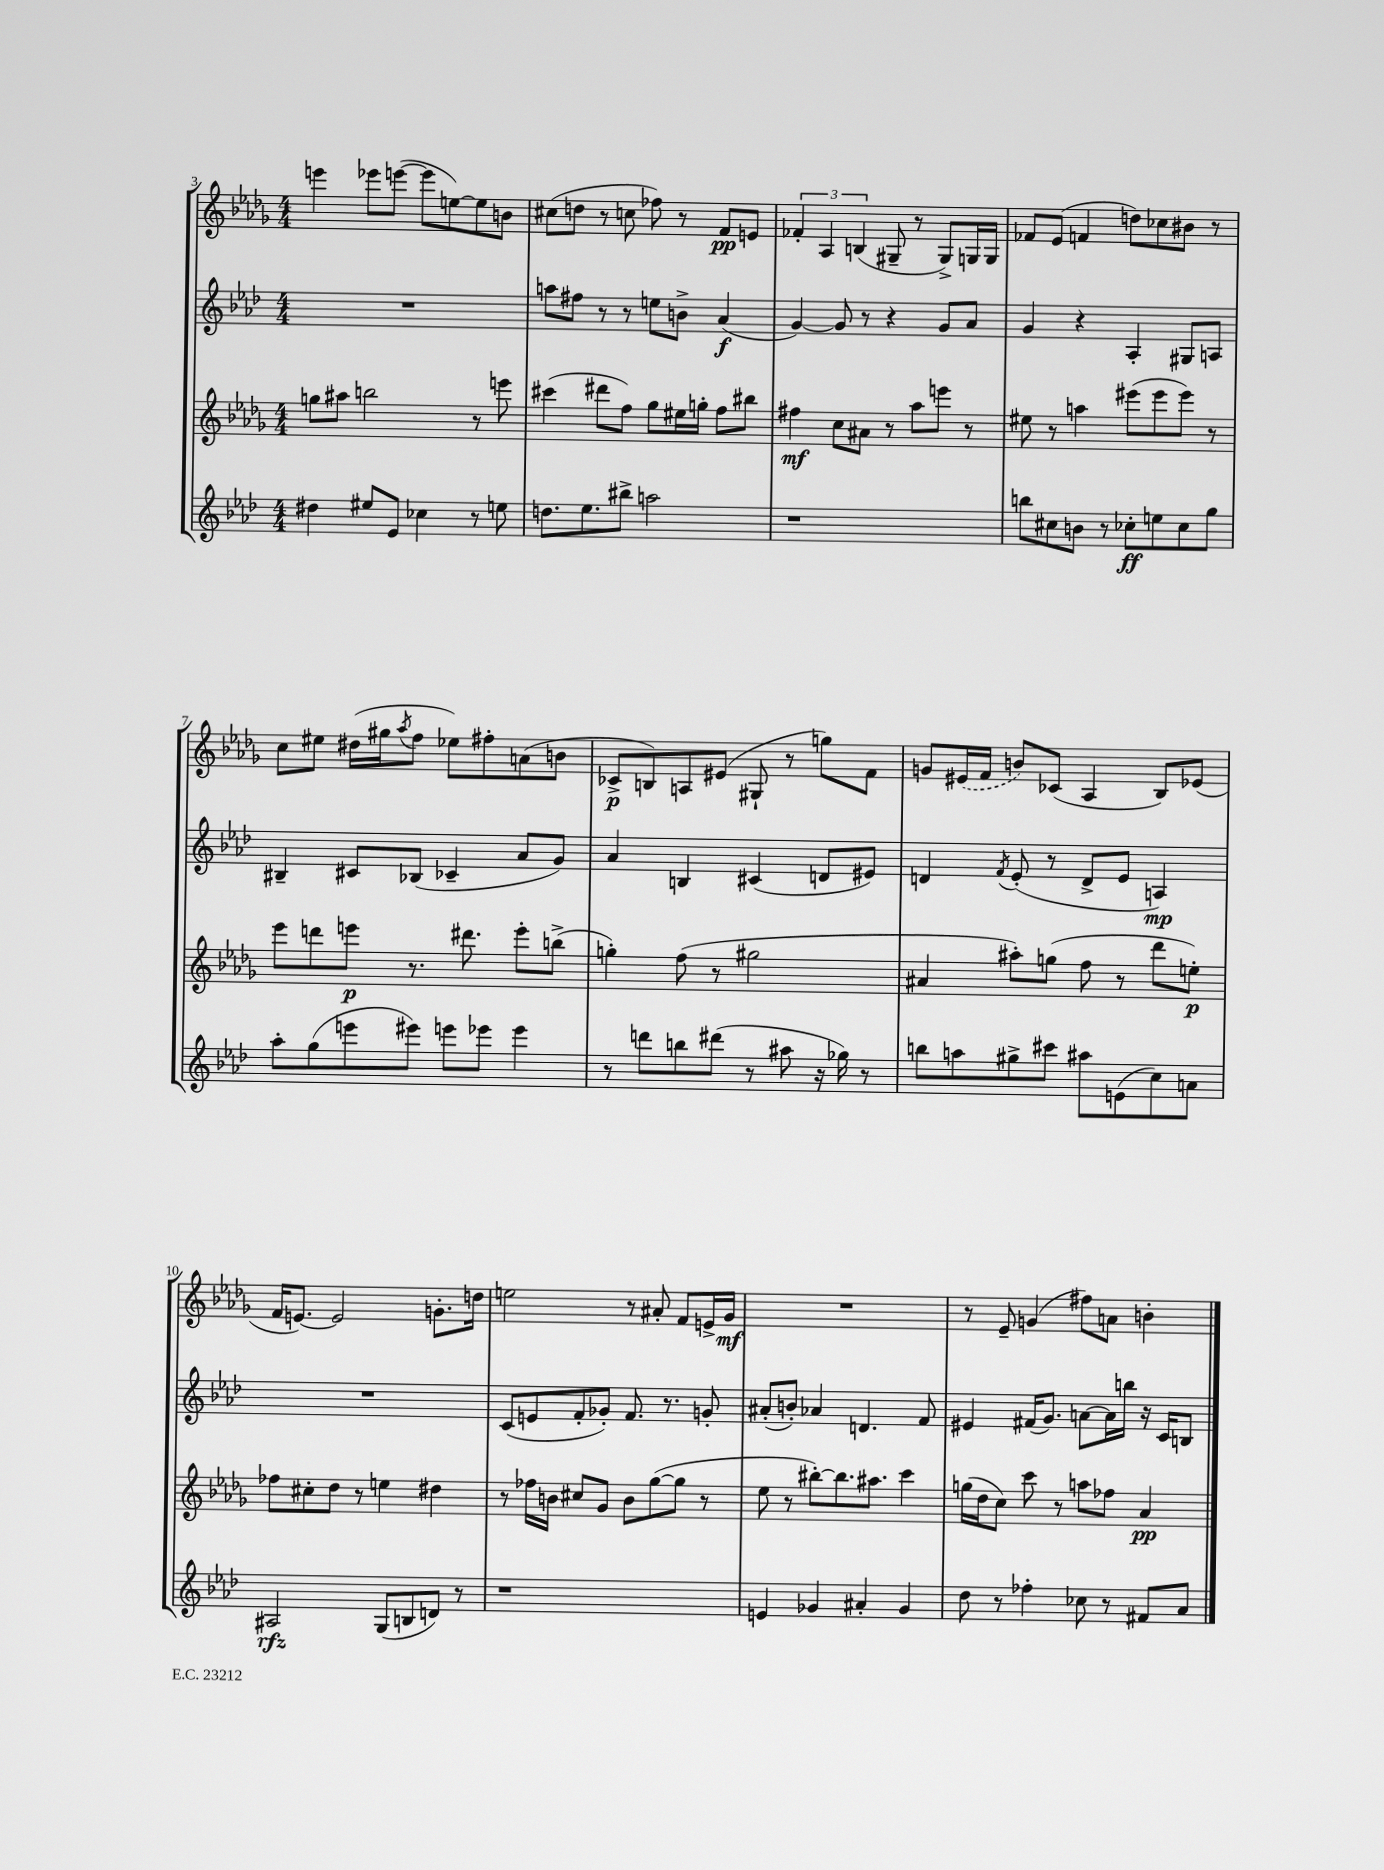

**kern	**kern	**kern	**kern
*staff4	*staff3	*staff2	*staff1
*clefG2	*clefG2	*clefG2	*clefG2
*k[b-e-a-d-]	*k[b-e-a-d-g-]	*k[b-e-a-d-]	*k[b-e-a-d-g-]
*M4/4	*M4/4	*M4/4	*M4/4
4dd#\	8gg\L	1r	4eee\
.	8aa#\J	.	.
8ee#/L	2bb\	.	8eee-\L
8e-/J	.	.	([8eee\J
4cc-\	.	.	8eee\]L
.	.	.	[8ee\)
8r	8r	.	8ee\]
8ee\	8eee\	.	8b\J
=	=	=	=
8.dd\L	(4ccc#\	8aa\L	(8cc#\L
.	.	8ff#\J	8dd\J
8.ee-\	.	.	.
.	8ddd#\L	8r	8r
8bb#^\J	8ff\J)	8r	8cc\
2aa\	8gg-\L	8ee\L	8ff-\)
.	16ee#\L	8b^\J	8r
.	16gg'\JJ	.	.
.	8ff\L	(4a-/	8f/L
.	8bb#\J	.	8e/J
=	=	=	=
1r	4ff#\	[4g/)	6f-'/
.	.	.	6A-/
.	8cc\L	8g/]	.
.	.	.	(6B/
.	8a#\J	8r	.
.	8r	4r	8G#~/
.	8aa-\L	.	8r
.	8eee\J	8g/L	8G#^/L)
.	8r	8a-/J	16G/L
.	.	.	16G/JJ
=	=	=	=
8bb\L	8ee#\	4g/	8f-/L
8cc#\	8r	.	(8e-/J
8b\J	4aa\	4r	4f/
8r	.	.	.
8cc-'\L	(8eee#\L	4A-'/	8dd\L)
8ee\	8eee#\	.	8cc-\
8cc-\	8eee#\J)	8G#/L	8b#\J
8gg\J	8r	8A/J	8r
=	=	=	=
8aa-'\L	8eee-\L	4B#~/	8cc\L
(8gg\	8ddd\	.	8ee#\J
8eee\	8eee\J	8c#/L	(16dd#\LL
.	.	.	16gg#\J
.	.	.	8qaa-/
8eee#\J)	8.r	(8B-/J	8ff\J
8eee\L	.	4c-~/	8ee-\L)
.	8.ddd#\	.	.
8eee-\J	.	.	8ff#'\
4eee-\	8eee'\L	8a-/L	(8a\
.	(8bb^\J	8g/J)	8b\J
=	=	=	=
8r	4gg'\)	4a-/	8c-^/L
8ddd\L	.	.	8B/)
8bb\	(8ff\	4B/	8A/
(8ddd#\J	8r	.	(8e#/J
8r	2gg#\	(4c#/	8G#`/
8aa#\	.	.	8r
16r	.	8d/L	8gg\L)
16gg-\)	.	.	.
8r	.	8e#/J)	8f\J
=	=	=	=
8bb\L	4a#/	4d/	8g/L
8aa\	.	.	(16e#/L
.	.	.	16f/JJ
.	.	8qf/	.
8gg#^\	8aa#'\L)	(8e-'/	8b/L)
8ccc#\J	(8gg\J	8r	(8c-/J
8aa#\L	8ff\	8d^/L	4A-/
(8e\	8r	8e-/J	.
8cc\)	8ddd-\L	4A/)	8B-/L)
8a\J	8ee'\J)	.	(8e-/J
=	=	=	=
2A#/	8ff-\L	1r	16f/LK
.	.	.	[8.e/J)
.	8cc#'\	.	.
.	8dd-\J	.	2e/]
.	8r	.	.
(8G/L	4ee\	.	.
8B/	.	.	.
8d/J)	4dd#\	.	8.g'\L
8r	.	.	.
.	.	.	16dd\Jk
=	=	=	=
1r	8r	(8c/L	2ee\
.	16ff-\LL	8e/	.
.	16b\JJ	.	.
.	8cc#/L	8f'/	.
.	8g-/J	8g-'/J)	.
.	8b\L	8.f/	8r
.	([8gg-\	.	8a#'/
.	.	8.r	.
.	8gg-\]J	.	8f/L
.	8r	8g'/	16e^/L
.	.	.	16g-/JJ
=	=	=	=
4e/	8ee-\	(8a#'/L	1r
.	8r	8b'/J)	.
4g-/	[8bb#'\L)	4a-/	.
.	8.bb#\]	.	.
4a#'/	.	4.d/	.
.	8.aa#\J	.	.
4g-/	4ccc\	.	.
.	.	8f/	.
=	=	=	=
8dd-\	(16gg\LL	4e#/	8r
.	16dd-\J	.	.
8r	8cc\J)	.	8e-~/
4ff-'\	8ccc\	(16f#/LK	(4g/
.	.	8.g/J)	.
.	8r	.	.
8cc-\	8aa\L	[8a\L	8ff#\L)
8r	8ff-\J	16a\]L	8a\J
.	.	16bb\JJ	.
8f#/L	4a-/	16r	4b'\
.	.	16c/LK	.
8a-/J	.	8B/J	.
==	==	==	==
*-	*-	*-	*-
